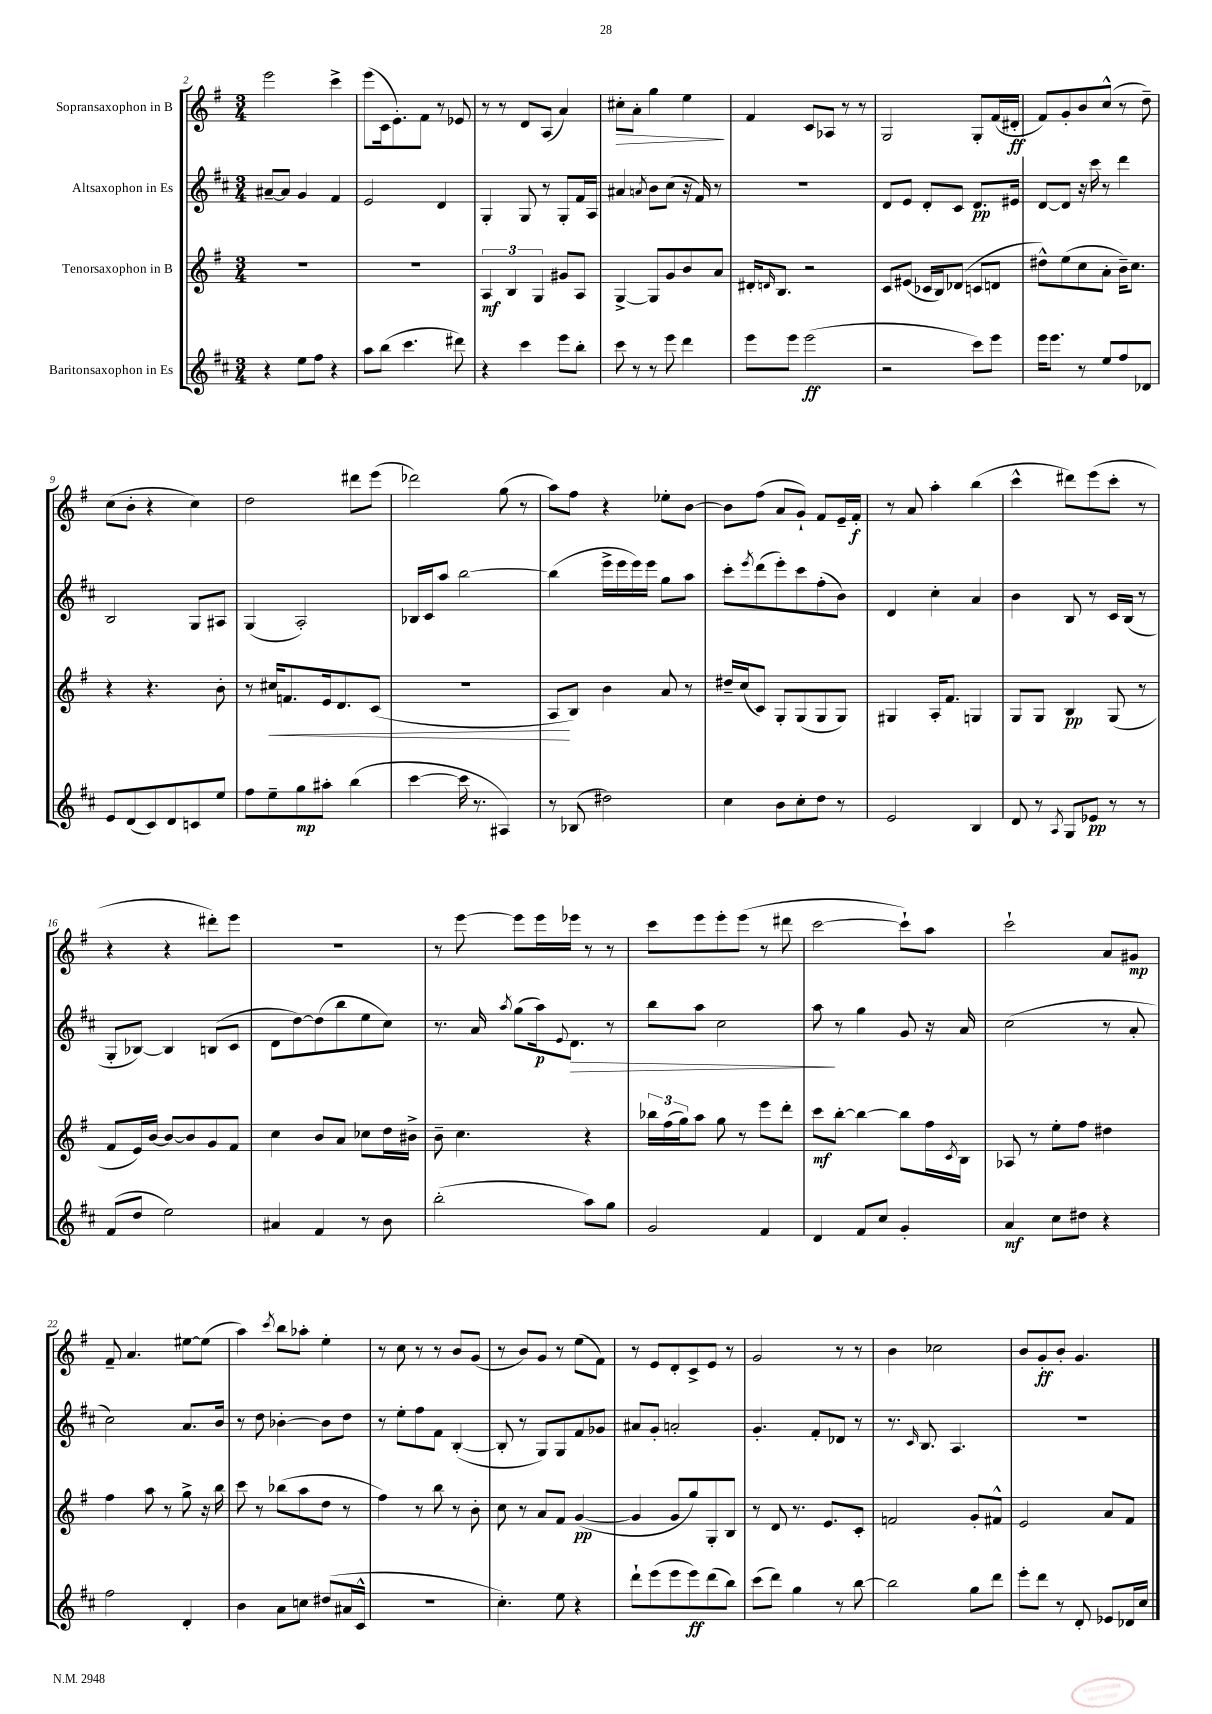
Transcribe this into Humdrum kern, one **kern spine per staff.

**kern	**kern	**kern	**kern
*staff4	*staff3	*staff2	*staff1
*clefG2	*clefG2	*clefG2	*clefG2
*k[f#c#]	*k[f#]	*k[f#c#]	*k[f#]
*M3/4	*M3/4	*M3/4	*M3/4
4r	2.r	[8a#~	2eee
.	.	8a#]	.
8ee	.	4g	.
8ff#	.	.	.
4r	.	4f#	4ccc^
=	=	=	=
8aa	2.r	2e	(8eee
(8bb	.	.	16c
.	.	.	8.e')
4.ccc#	.	.	.
.	.	.	8f#
.	.	4d	8r
8ddd#)	.	.	8e-
=	=	=	=
4r	6A	4G'	8r
.	.	.	8r
.	6B	.	.
4ccc#	.	8G	8d
.	6G	.	.
.	.	8r	(8A
8eee	8g#	8G'	4a)
8bb'	8A	16f#	.
.	.	16A	.
=	=	=	=
8ccc#	[4G^	4a#	8cc#'
8r	.	.	8a'
.	.	8qa	.
8r	8G]	8b	4gg
8eee	8g	(8cc#	.
4ddd	8b	16r	4ee
.	.	16f#)	.
.	8a	8r	.
=	=	=	=
8eee	16d#'	2.r	4f#
.	16qqd	.	.
.	8.B	.	.
8eee	.	.	.
(2eee	2r	.	8c
.	.	.	8A-
.	.	.	8r
.	.	.	8r
=	=	=	=
2r	8c	8d	2G
.	(8e#	8e	.
.	16c-	8d'	.
.	16B)	.	.
.	(8d-	8c#	.
8ccc#)	8c	8.d	8G'
8eee	8d	.	(16f#
.	.	16e#	16d#'
=	=	=	=
16eee	8dd#^^)	[8d	8f#)
8.eee	.	.	.
.	(8ee	8d]	8g'
8r	8cc	16r	8b
.	.	16ccc#	.
8ee	8a'	8r	(8cc^^
8ff#	16b~)	4ddd	8r
.	8.cc	.	.
8d-	.	.	8dd~)
=	=	=	=
8e	4r	2B	(8cc
(8d	.	.	8b'
8c#)	4.r	.	4r
8d	.	.	.
8c	.	8G	4cc)
8ee	8b'	8A#	.
=	=	=	=
8ff#	8r	(4G	2dd
8ee~	16cc#	.	.
.	8.f	.	.
8gg	.	2A')	.
8aa#'	16e	.	.
.	8.d	.	.
(4bb	.	.	8ddd#
.	(8c	.	(8eee
=	=	=	=
[4ccc#	2.r	16B-	2ddd-)
.	.	16c#	.
.	.	8aa	.
16ccc#]	.	[2bb	.
8.r	.	.	.
4A#)	.	.	(8gg
.	.	.	8r
=	=	=	=
8r	8A	(4bb]	8aa)
(8B-	8B)	.	8ff#
2dd#)	4b	16eee^	4r
.	.	16eee	.
.	.	16eee)	.
.	.	16eee	.
.	8a	8gg	8ee-'
.	8r	8aa	[8b
=	=	=	=
4cc#	16dd#~	8ccc#'	8b]
.	(16cc	.	.
.	.	8qeee	.
.	8c)	(8ddd	(8ff#
8b	8G'	8eee')	8a
8cc#'	(8G	8ccc#	8g`)
8dd	8G	(8ff#'	8f#
8r	8G)	8b)	16e~
.	.	.	16f#'
=	=	=	=
2e	4G#	4d	8r
.	.	.	8a
.	16A'	4cc#'	4aa'
.	8.f#	.	.
4B	4G	4a	(4bb
=	=	=	=
8d	8G	4b	4ccc^^
8r	8G	.	.
8qA	.	.	.
8G	4B	8B	8ddd#)
8e-	.	8r	(8eee
8r	(8G	16c#	8ccc'
.	.	(16B	.
8r	8r	8r	8r
=	=	=	=
(8f#	8f#	8G'	4r
8dd	16e)	[8B-)	.
.	[16b	.	.
2ee)	8b_	4B-]	4r
.	8b]	.	.
.	8g	(8B	8ddd#')
.	8f#	8c#	8eee
=	=	=	=
4a#	4cc	8d	2.r
.	.	[8dd)	.
4f#	8b	(8dd]	.
.	8a	8bb	.
8r	8cc-	8ee	.
8b	16dd	8cc#)	.
.	16b#^	.	.
=	=	=	=
(2bb'	8b~	8.r	8r
.	4.cc	.	[8eee
.	.	16a	.
.	.	8qaa	.
.	.	(8gg	8eee]
.	.	16aa)	16eee
.	.	8qqe	.
.	.	8.d	16eee-
8aa)	4r	.	8r
8gg	.	8r	8r
=	=	=	=
2g	24bb-	8bb	8ccc
.	(24ff#	.	.
.	24gg)	.	.
.	8aa	8aa	8eee
.	8gg	2cc#	8eee'
.	8r	.	(8eee
4f#	8eee	.	8r
.	8ddd'	.	8ddd#
=	=	=	=
4d	8ccc	8aa	[2ccc
.	[8bb'	8r	.
8f#	4bb_	4gg	.
8cc#	.	.	.
4g'	8bb]	8g	8ccc`])
.	16ff#	16r	8aa
.	8qc	.	.
.	16B	16a	.
=	=	=	=
4a	8A-	(2cc#	2ccc`
.	8r	.	.
8cc#	8ee'	.	.
8dd#	8ff#	.	.
4r	4dd#	8r	8a
.	.	8a'	8g#
=	=	=	=
2ff#	4ff#	2cc#)	8f#~
.	.	.	4.a
.	8aa	.	.
.	8r	.	.
4d'	8gg^	8.a	[8ee#
.	16r	.	(8ee#]
.	16bb	16b	.
=	=	=	=
4b	8ccc	8r	4aa)
.	8r	8dd	.
.	.	.	8qccc
8a	(8bb-	[4b-'	8bb
8cc	8aa	.	8aa-'
(8dd#	8dd	8b-]	4ee'
16a#	8r	8dd	.
16c#^^	.	.	.
=	=	=	=
2.r	4ff#)	8r	8r
.	.	8ee'	8cc
.	8r	8ff#	8r
.	8bb	8f#	8r
.	8r	([4B'	8b
.	8b'	.	(8g
=	=	=	=
4.cc#')	8cc	8B']	8r
.	8r	8r	8b)
.	8a	8G)	8g
8ee	8f#	8G	8r
4r	([4g	8f#	(8ee
.	.	8g-	8f#)
=	=	=	=
8ddd`	4g]	8a#	8r
(8eee	.	8g'	8e
8eee	8g	2a'	8d'
8eee)	8gg)	.	8c^
(8ddd	8G'	.	8e
8bb)	8B	.	8r
=	=	=	=
(8ccc#	8r	4.g'	2g
8ddd)	8d	.	.
4gg	8.r	.	.
.	.	8f#'	.
.	8.e	.	.
8r	.	8d-	8r
[8bb	8c'	8r	8r
=	=	=	=
2bb]	2f	8.r	4b
.	.	16qqc#	.
.	.	8.B	.
.	.	.	2cc-
.	.	4.A	.
8gg	8g'	.	.
8ddd	8f#^^	.	.
=	=	=	=
8eee'	2e	2.r	8b
8ddd	.	.	8g'
8r	.	.	8b'
8d'	.	.	4.g
8e-	8a	.	.
16d-	8f#	.	.
16cc#	.	.	.
==	==	==	==
*-	*-	*-	*-
